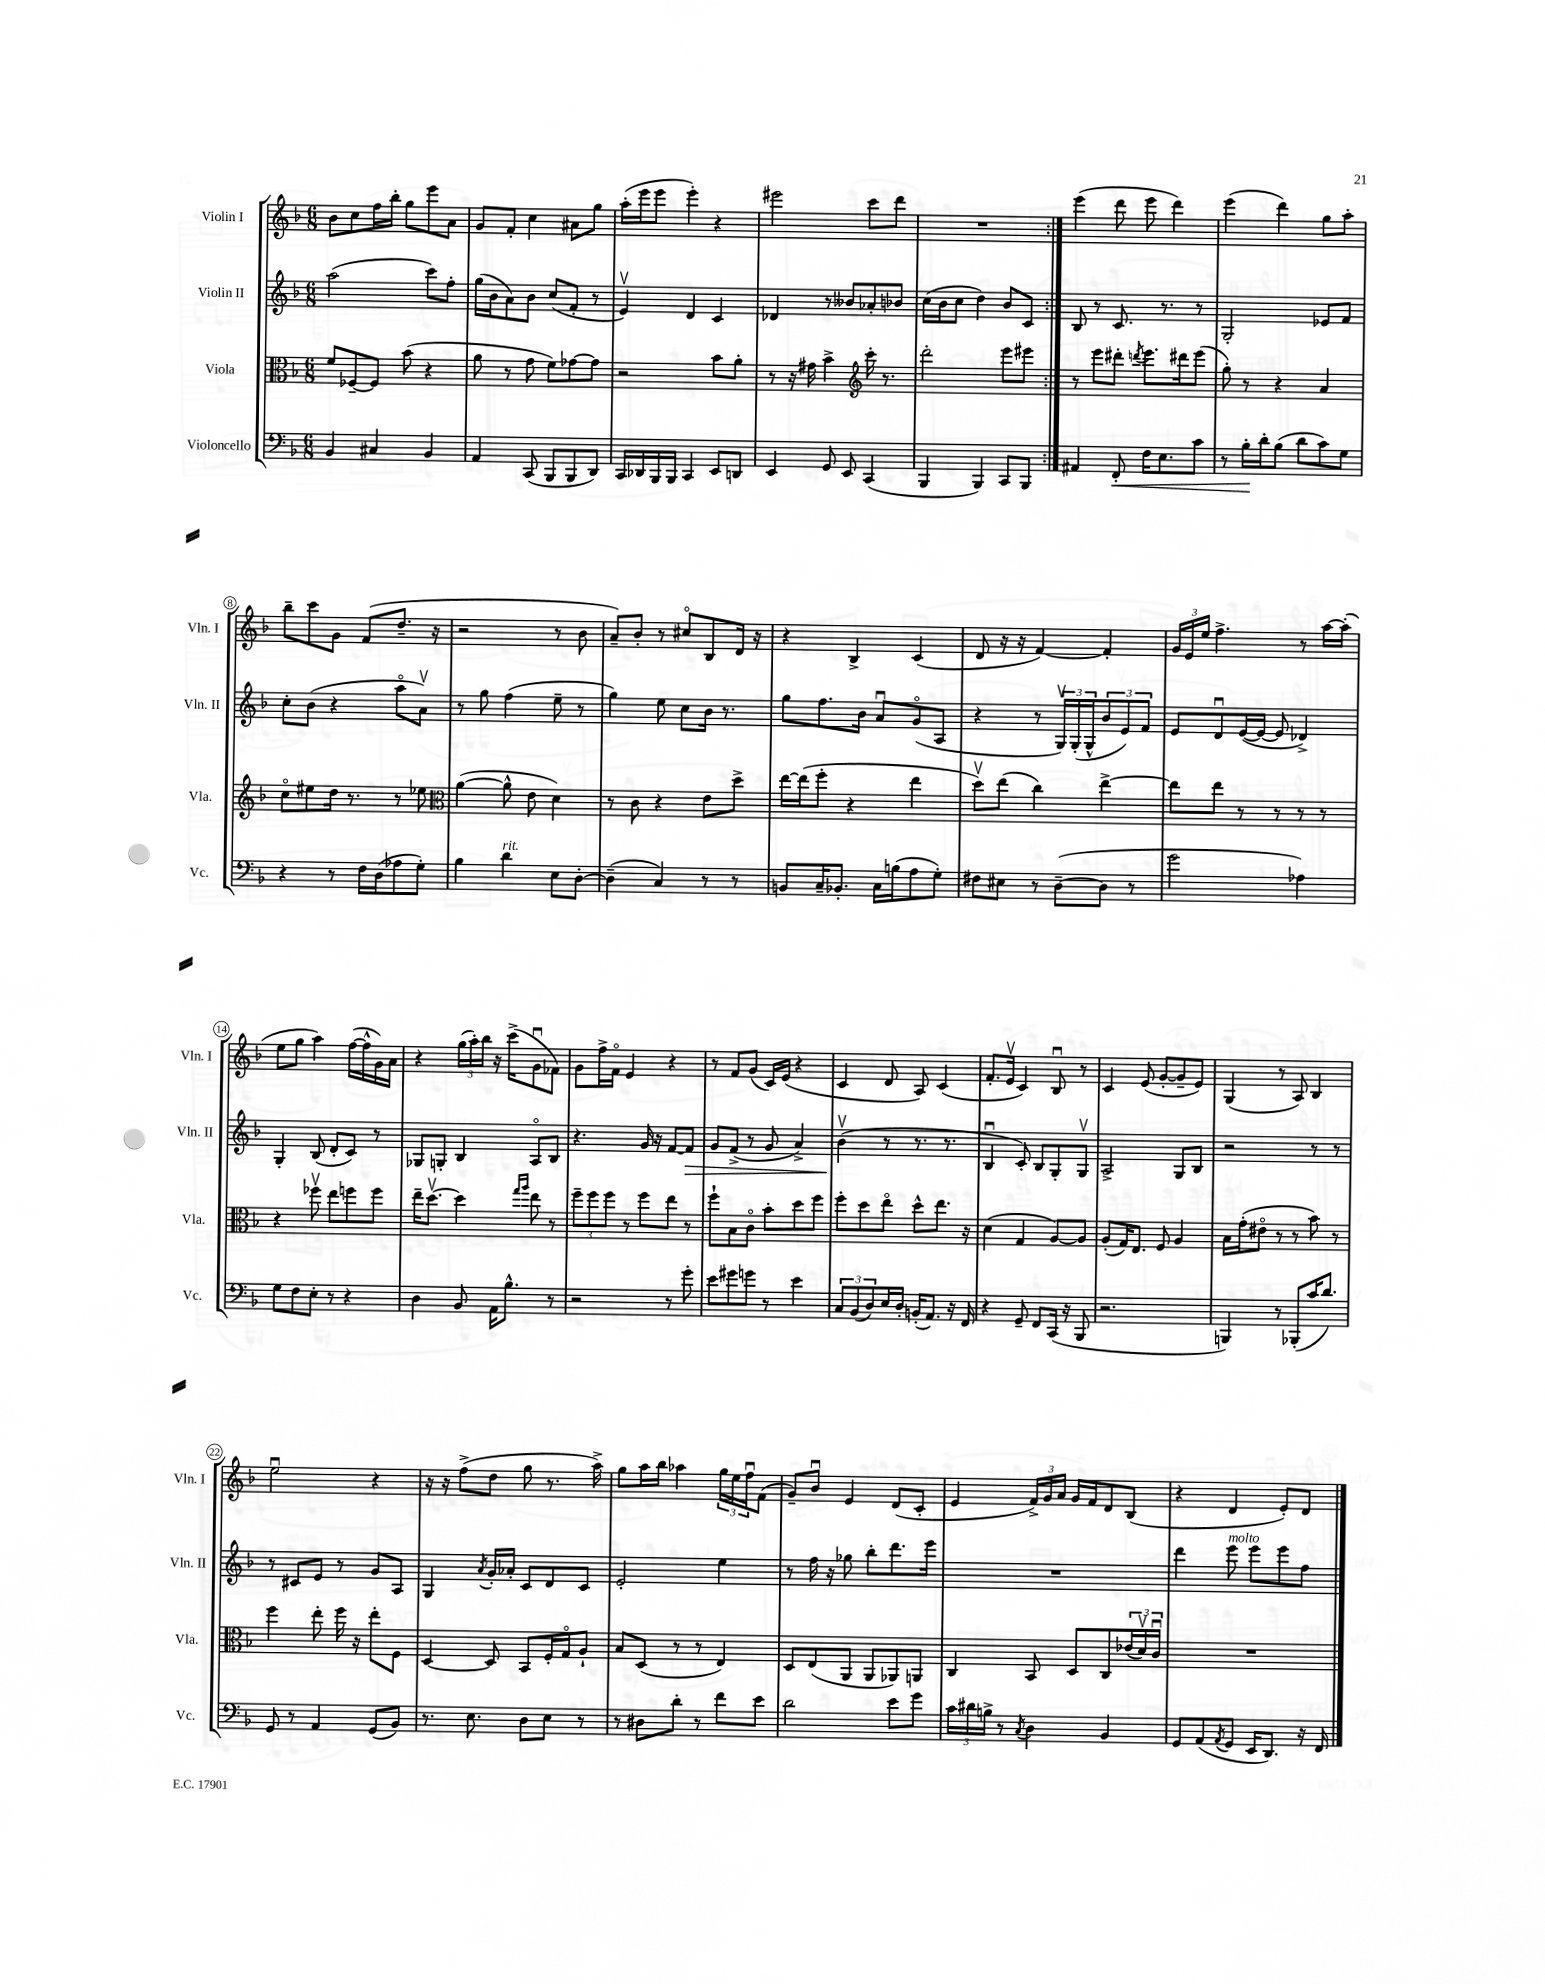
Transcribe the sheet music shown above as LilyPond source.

<<
\new StaffGroup <<
\new Staff = "s0" \with { instrumentName = "Violin I" shortInstrumentName = "Vln. I" } {
    \clef treble \key f \major \numericTimeSignature \time 6/8
    \repeat volta 2 { bes'8 c''8 f''16 bes''16-. g''8 e'''8 a'8 |
    g'8 f'8-. c''4 ais'8 g''8 |
    a''16-.( e'''16 e'''8 e'''4-.) r4 |
    eis'''2 c'''8 d'''8 |
    R2. | }
    e'''4( d'''8 e'''8 d'''4) |
    e'''4( d'''4) g''8 a''8-. |
    bes''8-- c'''8 g'8 f'8( d''8.-- r16 |
    r2 r8 bes'8 |
    a'8--) bes'8-. r8 cis''8\flageolet bes8 d'16 r16 |
    r4 bes4-> c'4( |
    d'8 r16 r16 f'4~) f'4-. |
    \tuplet 3/2 { g'16 e'16 e''16 } f''4.-> r8 a''16~ a''16-.( |
    e''8 g''8 a''4) f''16~( f''16-^ g'16) a'16 |
    r4 \tuplet 3/2 { g''16( a''16-.) bes''16 } r16 c'''16->( g'8\downbow fes'8) |
    g'8 f''16-> f'16\flageolet e'4 r4 |
    r8 f'8 g'8( c'16) e'16( r4 |
    c'4 d'8 a8) c'4( |
    f'8.-. e'16\upbow c'4) bes8\downbow r8 |
    c'4 e'8( g'8~-. g'8-- e'8) |
    g4( r8 a8) bes4 |
    e''2\downbow r4 |
    r16 r16 f''8->( d''8 g''8 r8. a''16->) |
    g''8 a''16 bes''16 aes''4 \tuplet 3/2 { g''16 e''16 f''16\downbow } f'8( |
    g'8--) bes'8\downbow e'4 d'8( c'8-. |
    e'4 \tuplet 3/2 { f'16->) g'16 a'16 } g'16 f'16 d'8 bes8( |
    r4 d'4 e'8-.) d'8 \bar "|." |
}
\new Staff = "s1" \with { instrumentName = "Violin II" shortInstrumentName = "Vln. II" } {
    \clef treble \key f \major \numericTimeSignature \time 6/8
    \repeat volta 2 { a''2( c'''8) f''8-. |
    g''16( bes'16 a'8) bes'8 c''8( f'8-. r8 |
    e'4\upbow) d'4 c'4 |
    des'4 r8 beses'8 aes'8-. bes'8 |
    c''16( bes'16 c''8 d''4) bes'8 c'8 | }
    bes8 r8 c'8. r8. r8 |
    g2-. ees'8 f'8 |
    c''8-. bes'8( r4 a''8\flageolet a'8\upbow) |
    r8 g''8 f''4( e''8-- r8 |
    g''4) e''8 c''8 bes'16 r8. |
    g''8 f''8. bes'16 a'8\downbow g'8\flageolet( a8 |
    r4 r8 \tuplet 3/2 { g16\upbow) g16-.( g16-^ } \tuplet 3/2 { bes'8 e'8) f'8 } |
    e'8 d'8\downbow e'16~( e'16~ e'8 des'4->) |
    g4-. bes8( d'8-. c'8) r8 |
    ges8 g8-. bes4 a8\flageolet bes8 |
    r4. g'16 r16 f'8~ f'8\> |
    g'8 f'8->( r8 g'8 a'4->) |
    bes'4\upbow\!( r8 r8. r8. |
    bes4\downbow c'8-.) bes8 g8-. g8\upbow |
    a2-> g8 bes8 |
    r2 r8 r8 |
    r8 cis'8 e'8 r8 g'8 a8 |
    g4 \acciaccatura { a'8 } g'16-. aes'16-. c'8 d'8 c'8 |
    e'2-. e''4 |
    r8 f''16 r16 ges''8 bes''8-. d'''8. e'''16 |
    R2. |
    d'''4 e'''8^\markup { \italic "molto" } e'''8 e'''8 f''8 \bar "|." |
}
\new Staff = "s2" \with { instrumentName = "Viola" shortInstrumentName = "Vla." } {
    \clef alto \key f \major \numericTimeSignature \time 6/8
    \repeat volta 2 { f'8 fes8~-- fes8 bes'8( r4 |
    a'8 r8 g'8 f'8) ges'8~ ges'8 |
    r2 bes'8 a'8-. |
    r8 r16 gis'16 bes'4-> \clef treble c'''16-. r8. |
    d'''2-. e'''8 eis'''8 | }
    r8 e'''8 dis'''8-. \acciaccatura { d'''8 } e'''8. dis'''16 e'''8( |
    g''8-.) r8 r4 a'4 |
    c''8\flageolet eis''8 d''16 r8. r8 ees''8 |
    \clef alto a'4~( a'8-^ e'8 d'4) |
    r8 c'8 r4 e'8 d''8-> |
    e''16~ e''16( f''8-. r4 e''4 |
    d''8\upbow) e''8( c''4) e''4~-> |
    e''8 e''8 r8 r8 r8 r8 |
    r4 fes''8\upbow e''8 f''8 f''8 |
    e''16-- d''8.~\upbow d''4 \grace { g''16 a''16 } e''8 r8 |
    \tuplet 3/2 { f''8-- f''8 f''8 } r8 f''8 e''8 r8 |
    f''8-! bes8 c'8\flageolet bes'8-. d''8 f''8 |
    f''8-. d''8 e''8\flageolet d''8-^ e''8. r16 |
    d'4( g4 a8~) a8 |
    a8-.( g16) e8. f8 a4 |
    bes16 g'16-.( eis'8\flageolet r8 r8 bes'8) r8 |
    f''4 e''8-. f''16 r16 e''8-. f8 |
    d4~ d8 bes,8 f16-. g16\flageolet a8-! |
    bes8 d8( r8 r8 e4) |
    d8 e8( a,8 a,8 aes,8) a,8 |
    c4 bes,8 d8 c8 \tuplet 3/2 { ees'16( d'16\upbow) c'16\downbow } |
    R2. \bar "|." |
}
\new Staff = "s3" \with { instrumentName = "Violoncello" shortInstrumentName = "Vc." } {
    \clef bass \key f \major \numericTimeSignature \time 6/8
    \repeat volta 2 { bes,4 cis4 bes,4 |
    a,4 c,8( bes,,8 bes,,8 d,8) |
    c,16 des,16 bes,,16 bes,,16 c,4 e,8 d,8 |
    e,4 g,8 e,8 c,4( |
    bes,,4 bes,,4) c,8 bes,,8 | }
    ais,4 f,8-.\< f16 e8. c'8 |
    r8 bes16-.\! d'16-. bes8( d'8 c'8) g8 |
    r4 r8 f16 d16( aes8 g8-.) |
    bes4 d'4^\markup { \italic "rit." } e8 d8~-. |
    d4--( c4) r8 r8 |
    b,8 c16-- bes,8.-. c16 b16( a8 g8-.) |
    fis8 eis8 r8 d8~--( d8 r8 |
    g'2 aes4) |
    g8 f8 e8-. r8 r4 |
    d4 bes,8 a,16 bes8.-^ r8 |
    r2 r8 g'8-. |
    e'8 gis'8 g'8 r8 e'4 |
    \tuplet 3/2 { c8 bes,8( d8) } e16 d16-. b,16-.( a,8.) r16 f,16 |
    r4 g,8-- f,8 c,16( r16 bes,,8 |
    r2. |
    b,,4) r8 bes,,8-.( c'16 d'8.) |
    g,8 r8 a,4 g,8( bes,8) |
    r8. e8. d8 e8 r8 |
    r8 dis8 d'8-. r8 f'8 e'8 |
    d'2 e'8 g'8 |
    \tuplet 3/2 { c'16 dis'16 b16-> } r8 \acciaccatura { c8 } d4 bes,4 |
    g,8 a,8( \acciaccatura { a,8 } g,8 e,16 d,8.) r16 f,16 \bar "|." |
}
>>
>>
\layout { \context { \Score \override BarNumber.stencil = #(make-stencil-circler 0.1 0.3 ly:text-interface::print) } }
